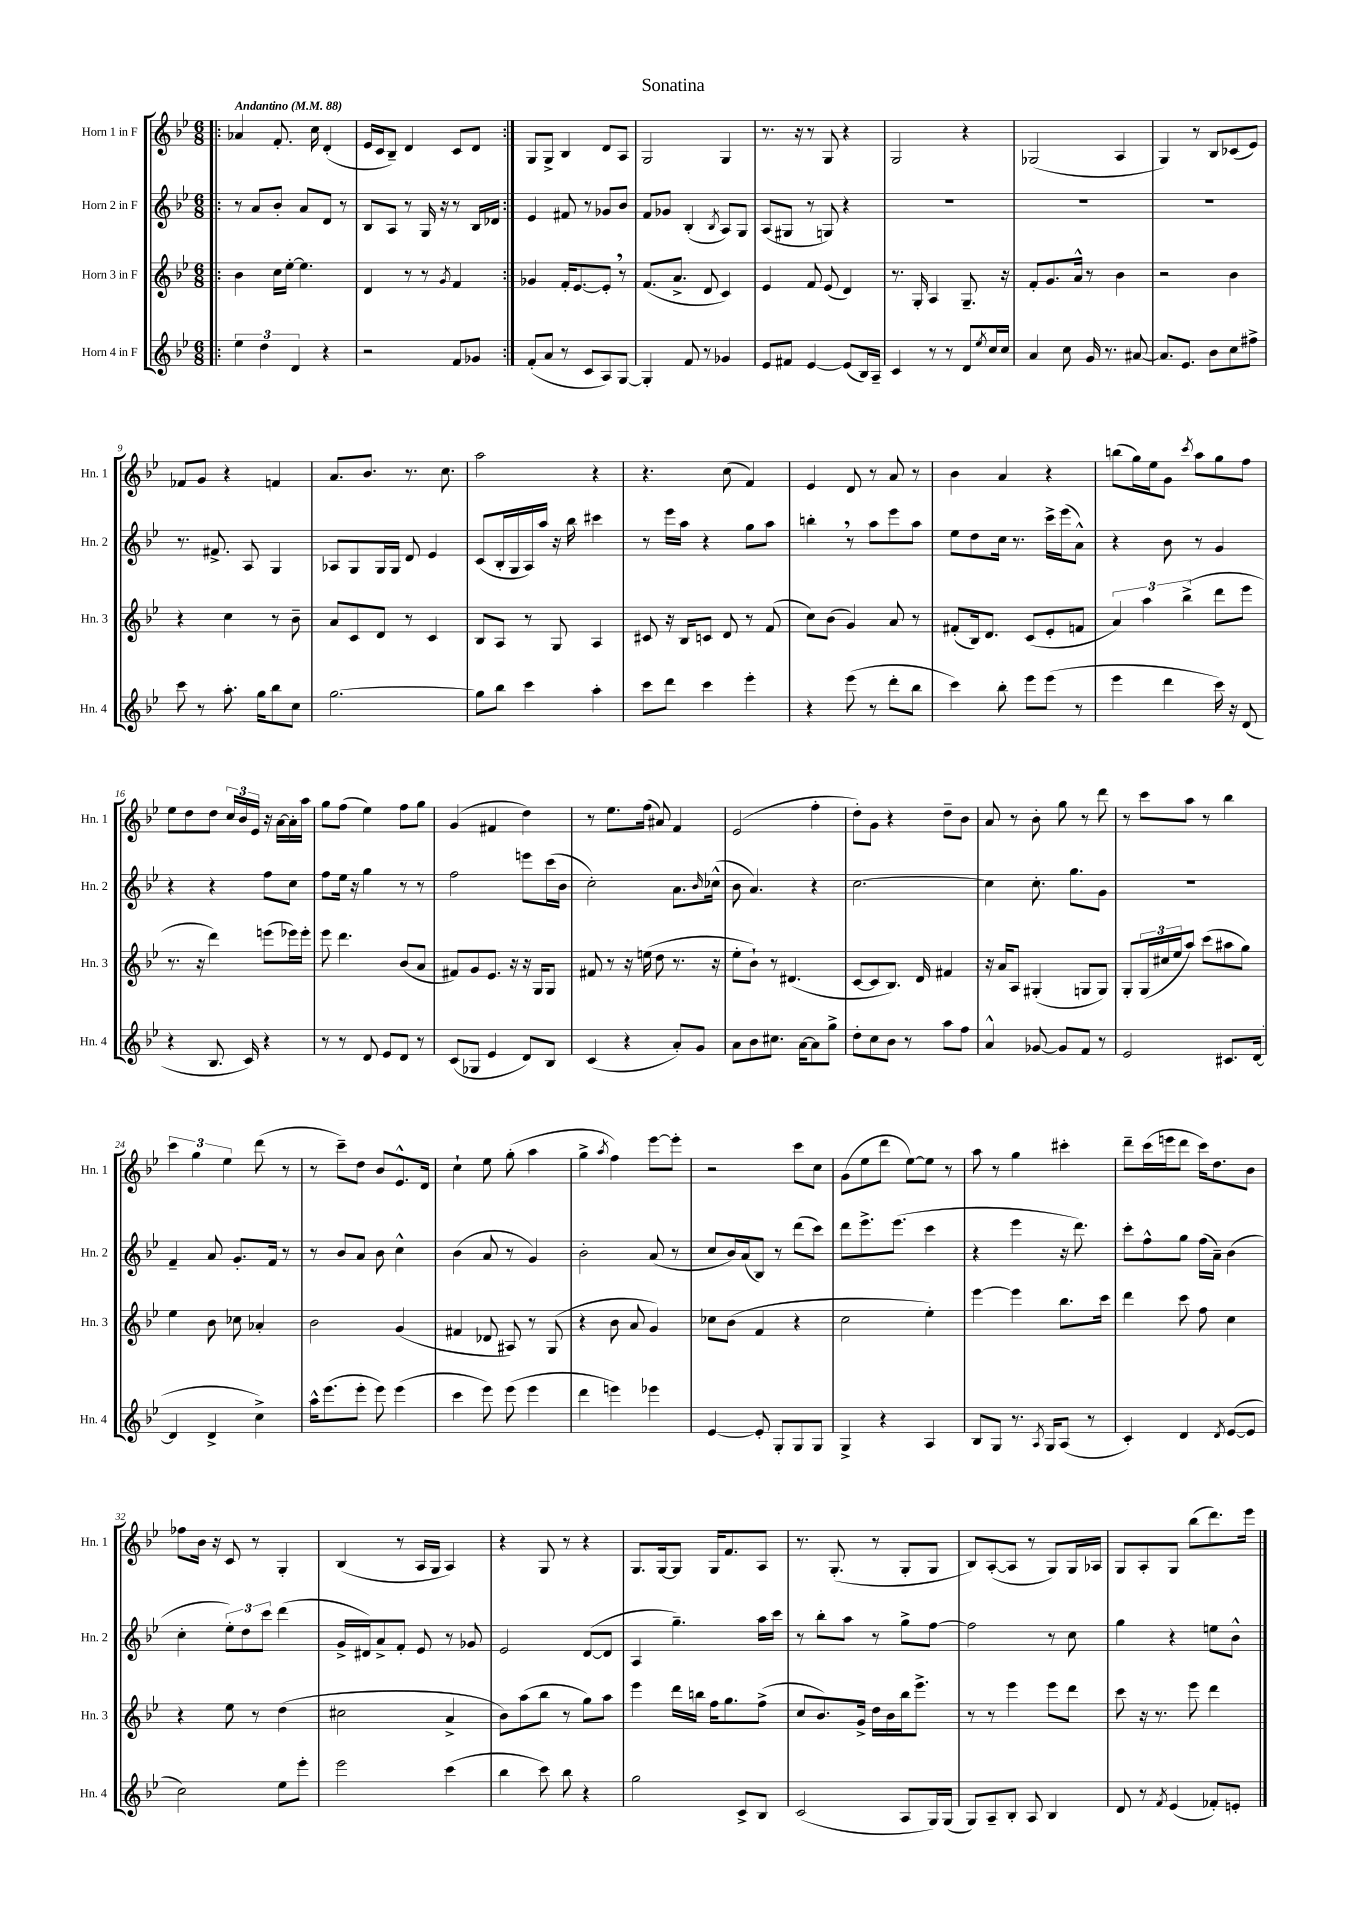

**kern	**kern	**kern	**kern
*staff4	*staff3	*staff2	*staff1
*clefG2	*clefG2	*clefG2	*clefG2
*k[b-e-]	*k[b-e-]	*k[b-e-]	*k[b-e-]
*M6/8	*M6/8	*M6/8	*M6/8
*MM88	*MM88	*MM88	*MM88
=!|:	=!|:	=!|:	=!|:
6ee-	4b-	8r	4a-
.	.	8a	.
6dd	.	.	.
.	16cc	8b-'	8.f'
.	[16ee-'	.	.
6d	.	.	.
.	4.ee-]	8a	.
.	.	.	16cc
4r	.	8d	(4d'
.	.	8r	.
=	=	=	=
2r	4d	8B-	16e-
.	.	.	16c
.	.	8A	8B-~)
.	8r	8r	4d
.	8r	16G	.
.	.	16r	.
.	8qg	.	.
8f	4f	8r	8c
8g-	.	16B-	8d
.	.	16d-	.
=:|!	=:|!	=:|!	=:|!
(8f'	4g-	4e-	8G
8a	.	.	8G^
8r	16f'	8f#	4B-
.	[8.e-	.	.
8c	.	8r	.
8A)	8e-']	8g-	8d
[8G	8r	8b-	8A
=	=	=	=
4G']	(8.f	8f	2G
.	.	8g-	.
.	8.a^	.	.
8f	.	(4B-'	.
8r	8d	.	.
.	.	8qB-	.
4g-	4c)	8A)	4G
.	.	8G	.
=	=	=	=
8e-	4e-	(8A	8.r
8f#	.	8G#	.
.	.	.	16r
[4e-	8f	8r	8r
.	(8e-	8G)	8G
(8e-]	4d)	4r	4r
16B-)	.	.	.
16A~	.	.	.
=	=	=	=
4c	8.r	2.r	2G
.	16G'	.	.
8r	4A	.	.
8r	.	.	.
8d	8.G~	.	4r
8qee-	.	.	.
16cc	.	.	.
16cc	16r	.	.
=	=	=	=
4a	8f'	2.r	(2G-
.	8.g	.	.
8cc	.	.	.
.	16a^^	.	.
16g	8r	.	.
8.r	.	.	.
.	4b-	.	4A
[8a#	.	.	.
=	=	=	=
8.a#]	2r	2.r	4G)
8.e-	.	.	.
.	.	.	8r
8b-	.	.	8B-
8cc	4b-	.	(8c-
8ff#^	.	.	8e-)
=	=	=	=
8ccc	4r	8.r	8f-
8r	.	.	8g
.	.	8.f#^	.
8.aa'	4cc	.	4r
.	.	8A	.
16gg	.	.	.
8bb-	8r	4G	4f
8cc	8b-~	.	.
=	=	=	=
[2.gg	8a	8A-	8.a
.	8c	8G	.
.	.	.	8.b-
.	8d	16G	.
.	.	16G	.
.	8r	8d	8.r
.	4c	4e-	.
.	.	.	8.cc
=	=	=	=
8gg]	8B-	(8c	2aa
8bb-	8A	16B-'	.
.	.	16G	.
4ccc	8r	16A)	.
.	.	16aa	.
.	8G	16r	.
.	.	16bb-	.
4aa'	4A	4ccc#	4r
=	=	=	=
8ccc	8c#	8r	4.r
8ddd	16r	16eee-	.
.	16B-	16aa	.
4ccc	8c	4r	.
.	8d	.	(8cc
4eee-'	8r	8gg	4f)
.	(8f	8aa	.
=	=	=	=
4r	8cc)	4bb'	4e-
.	(8b-	.	.
(8eee-	4g)	8r	8d
8r	.	8aa	8r
8ddd'	8a	8eee-	8a
8bb-	8r	8aa	8r
=	=	=	=
4ccc)	(8f#'	8ee-	4b-
.	16B-)	8dd	.
.	8.d	.	.
8bb-'	.	16cc	4a
.	.	8.r	.
8eee-	(8c	.	.
(8eee-	8e-'	16ccc^	4r
.	.	(16eee-	.
8r	8f	8a^^)	.
=	=	=	=
4eee-	6a)	4r	(8bb
.	.	.	16gg)
.	6aa	.	.
.	.	.	16ee-
4ddd	.	8b-	8g
.	(6bb-^	.	.
.	.	.	8qccc
.	.	8r	8aa
16ccc)	8ddd	4g	8gg
16r	.	.	.
(8d	8eee-	.	8ff
=	=	=	=
4r	8.r	4r	8ee-
.	.	.	8dd
.	16r	.	.
8.B-	4ddd)	4r	8dd
.	.	.	24cc
.	.	.	24b-
16c)	.	.	.
.	.	.	24e-
4r	(8eee	8ff	16r
.	.	.	[16a
.	16eee-)	8cc	16a']
.	16eee-'	.	16aa
=	=	=	=
8r	8eee-	8ff	8gg
8r	4.ddd	16ee-	(8ff
.	.	16r	.
8d	.	4gg	4ee-)
8e-	.	.	.
8d	(8b-	8r	8ff
8r	8a	8r	8gg
=	=	=	=
(8c	8f#)	2ff	(4g
8G-	8g	.	.
4e-	8.e-	.	4f#
.	16r	.	.
8d)	16r	8eee	4dd)
.	16G	.	.
8B-	8G	(16ccc	.
.	.	16b-	.
=	=	=	=
(4c	8f#	2cc')	8r
.	8r	.	8.ee-
4r	16r	.	.
.	(16ee	.	(16ff
.	8dd	.	8a#)
8a')	8.r	8.a	4f
8g	.	.	.
.	.	16qqb-	.
.	16r	(16cc-^^	.
=	=	=	=
8a	8ee-'	8b-	(2e-
8b-	8b-`)	4.a)	.
8.cc#	8r	.	.
.	(4.d#	.	.
[16a	.	.	.
8a]	.	4r	4ff'
8gg^	.	.	.
=	=	=	=
8dd'	[8c	[2.cc	8dd')
8cc	8c]	.	8g
8b-	8.B-)	.	4r
8r	.	.	.
.	16d	.	.
8aa	4f#	.	8dd~
8ff	.	.	8b-
=	=	=	=
4a^^	16r	4cc]	8a
.	16a	.	.
.	8A	.	8r
[8g-	(4G#'	8.cc'	8b-'
8g-]	.	.	8gg
.	.	8.gg	.
8f	8G	.	8r
8r	8G)	8g	8ddd
=	=	=	=
2e-	8G'	2.r	8r
.	(24G	.	8ccc
.	24cc#	.	.
.	24ee-	.	.
.	8aa)	.	8aa
.	(8ccc	.	8r
8.c#	8aa#	.	4bb-
.	8gg)	.	.
([16d	.	.	.
=	=	=	=
4d]	4ee-	4f~	6ccc
.	.	.	6gg
4d^	8b-	8a	.
.	.	.	6ee-
.	8cc-	8.g'	.
4cc^)	4a-'	.	(8ddd
.	.	16f	.
.	.	8r	8r
=	=	=	=
16aa^^	2b-	8r	8r
(8.eee-	.	.	.
.	.	8b-	8ccc~)
8eee-'	.	8a	8dd
8eee-)	.	8b-	8b-
(4eee-	(4g	4cc^^	8.e-^^
.	.	.	16d
=	=	=	=
4ccc	4f#	(4b-	4cc`
8eee-)	8d-	8a	8ee-
(8eee-	8A#)	8r	(8gg'
4eee-	8r	4g)	4aa
.	(8G	.	.
=	=	=	=
4ddd	4r	2b-'	4gg^
.	.	.	8qaa
4eee)	8b-	.	4ff)
.	8a	.	.
4eee-	4g)	(8a	[8eee-
.	.	8r	8eee-']
=	=	=	=
[4e-	8cc-	8cc	2r
.	(8b-	16b-)	.
.	.	(16a	.
8e-']	4f	8B-)	.
8G'	.	8r	.
8G	4r	(8ddd	8ccc
8G	.	8ccc)	8cc
=	=	=	=
4G^	2cc	8ddd	(8g
.	.	8.eee-^	8ee-
4r	.	.	8ddd
.	.	(8.eee-	.
.	.	.	[8ee-)
4A	4ee-')	4ccc	8ee-]
.	.	.	8r
=	=	=	=
8B-	[4eee-	4r	8aa
8G	.	.	8r
8.r	4eee-]	4eee-	4gg
8qA	.	.	.
16G	.	.	.
(8A	8.bb-	16r	4ccc#'
.	.	8.ddd)	.
8r	.	.	.
.	16ccc	.	.
=	=	=	=
4c')	4ddd	8ccc'	8ddd~
.	.	8ff^^	(16ccc
.	.	.	16eee
4d	8ccc	8gg	8ddd
.	8ff	(16ff	16ccc)
.	.	16a~)	8.dd
8qd	.	.	.
([8e-	4cc	(4b-	.
8e-]	.	.	8b-
=	=	=	=
2cc)	4r	4cc'	8ff-
.	.	.	16b-
.	.	.	16r
.	8ee-	12ee-')	8c
.	.	12dd	.
.	8r	.	8r
.	.	12ccc	.
8ee-	(4dd	(4ddd	4G'
8eee-'	.	.	.
=	=	=	=
2eee-	2cc#	16g^	(4B-
.	.	16d#)	.
.	.	8a^	.
.	.	8f'	8r
.	.	8e-	16A
.	.	.	16G
(4ccc	4a^	8r	4A)
.	.	8g-	.
=	=	=	=
4bb-	8b-)	2e-	4r
.	(8aa	.	.
8ccc)	8bb-	.	8G
8bb-	8r	.	8r
4r	8gg)	([8d	4r
.	8aa	8d]	.
=	=	=	=
2gg	4eee-	4A	8.G
.	.	.	[16G
.	16ddd	4.gg~)	8G]
.	16bb	.	.
.	16ff	.	16G
.	8.gg	.	8.f
8c^	.	.	.
8B-	(8ff^	16aa	8A
.	.	16ccc	.
=	=	=	=
(2c	8cc	8r	8.r
.	8.b-)	8bb-'	.
.	.	.	(8.G'
.	.	8aa	.
.	16g^	.	.
.	16dd	8r	8r
.	16b-	.	.
8A	16bb-	8gg^	8G'
.	8.eee-^	.	.
16G)	.	[8ff	8G
(16G	.	.	.
=	=	=	=
8G)	8r	2ff]	8B-)
8A~	8r	.	([8A'
8B-'	4eee-	.	8A]
8A	.	.	8r
4B-	8eee-	8r	8G)
.	8ddd	8cc	16G
.	.	.	16A-
=	=	=	=
8d	8ccc	4gg	8G
8r	16r	.	8A'
.	8.r	.	.
8qf	.	.	.
(4e-	.	4r	8G
.	8eee-	.	(8bb-
8f-')	4ddd	8ee	8.ddd)
8e'	.	8b-^^	.
.	.	.	16eee-
==	==	==	==
*-	*-	*-	*-
